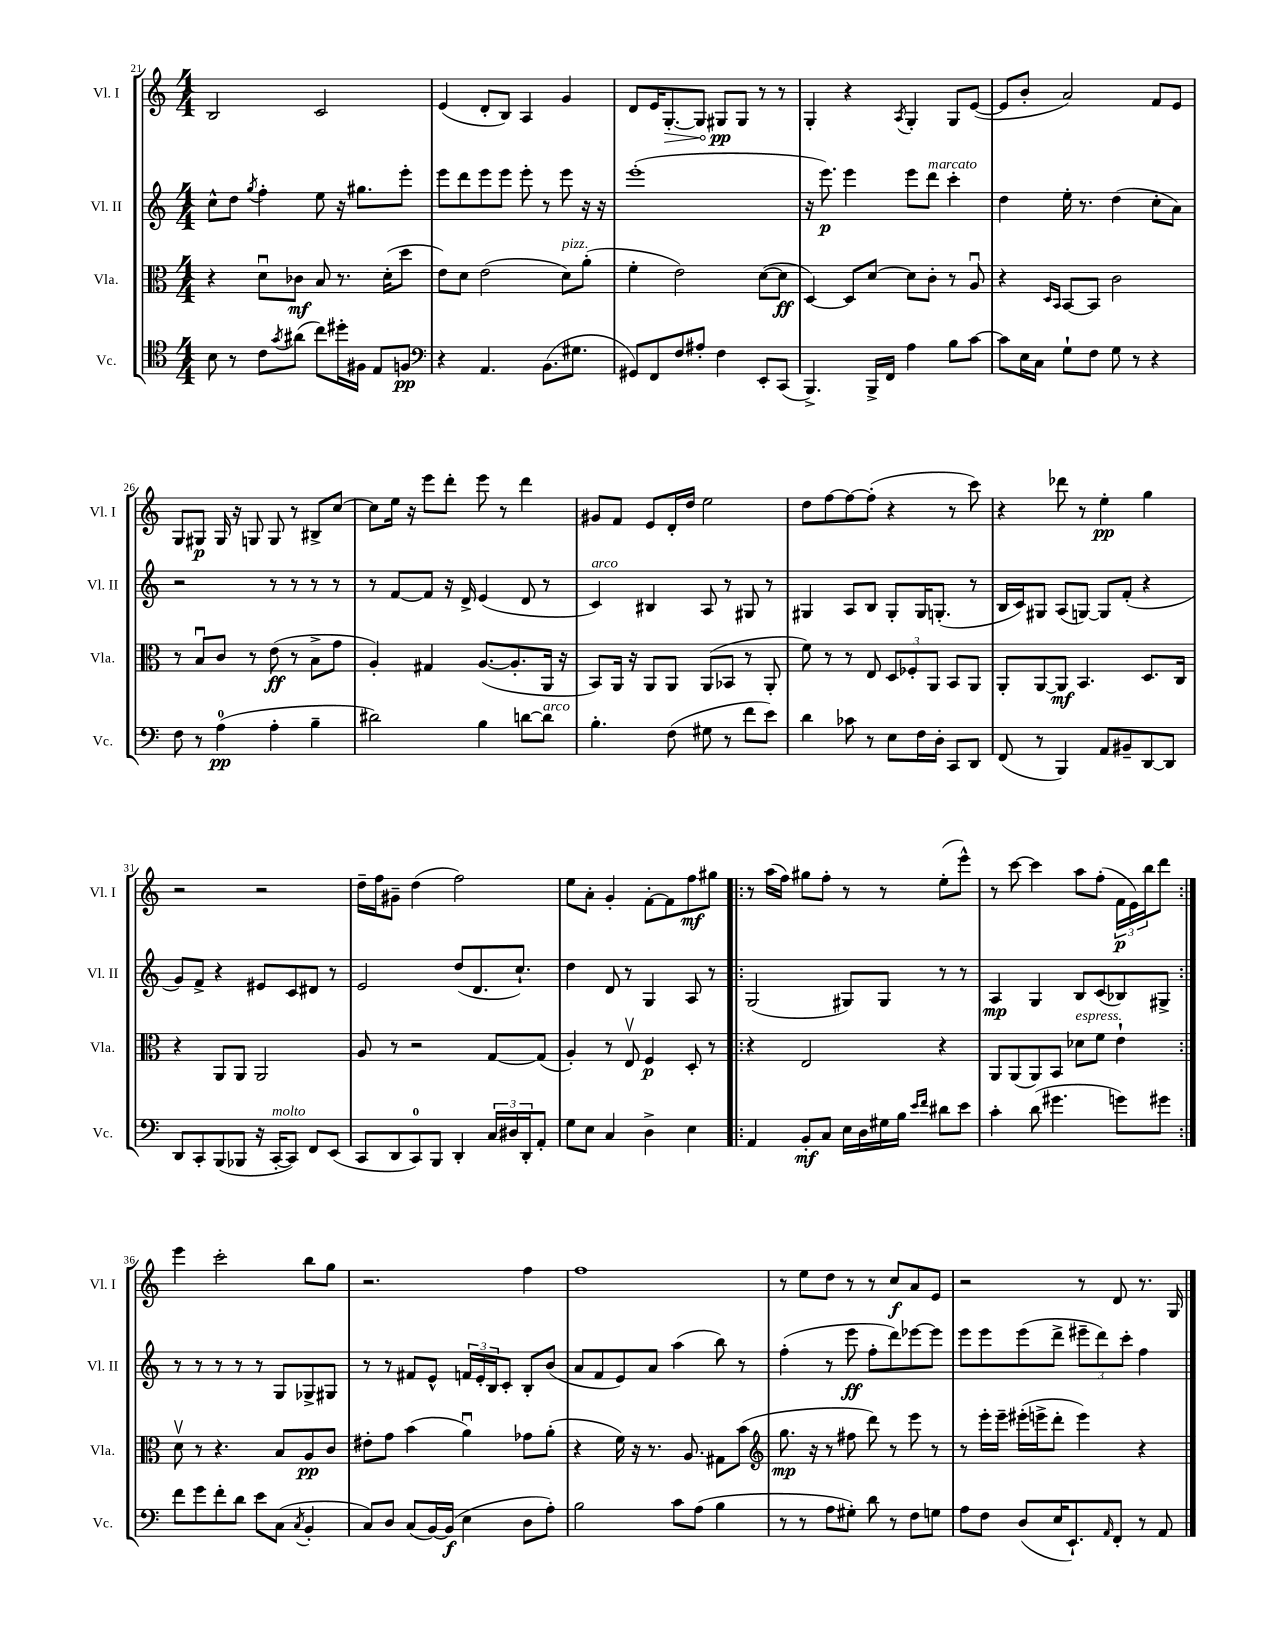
<<
\new StaffGroup <<
\new Staff = "s0" \with { instrumentName = "Vl. I" shortInstrumentName = "Vl. I" } {
    \clef treble \key c \major \numericTimeSignature \time 4/4
    b2 c'2 |
    e'4( d'8-. b8) a4 g'4 |
    d'8 e'16 \once \override Hairpin.circled-tip = ##t g8.~-.\> g8 gis8\pp\! gis8 r8 r8 |
    g4-. r4 \acciaccatura { a8 } g4-. g8 e'8~( |
    e'8 b'8-. a'2) f'8 e'8 |
    g8 gis8\p gis16 r16 g8 g8 r8 bis8-> c''8~ |
    c''8 e''16 r16 e'''8 d'''8-. e'''8 r8 d'''4 |
    gis'8 f'8 e'8 d'16-. d''16 e''2 |
    d''8 f''8~ f''8~ f''8-.( r4 r8 c'''8) |
    r4 des'''8 r8 e''4-.\pp g''4 |
    r2 r2 |
    d''16-- f''16 gis'8-- d''4( f''2) |
    e''8 a'8-. g'4-. f'8~-. f'8 f''8\mf gis''8 |
    \repeat volta 2 { r8 a''16( f''16) gis''8 f''8-. r8 r8 e''8-.( e'''8-^) |
    r8 c'''8~ c'''4 a''8 f''8-.( \tuplet 3/2 { f'16\p e'16) b''16 } d'''8 | }
    e'''4 c'''2-. b''8 g''8 |
    r2. f''4 |
    f''1 |
    r8 e''8 d''8 r8 r8 c''8\f a'8 e'8 |
    r2 r8 d'8 r8. g16 \bar "|." |
}
\new Staff = "s1" \with { instrumentName = "Vl. II" shortInstrumentName = "Vl. II" } {
    \clef treble \key c \major \numericTimeSignature \time 4/4
    c''8-^ d''8 \acciaccatura { g''8 } f''4-. e''8 r16 gis''8. e'''8-. |
    e'''8 d'''8 e'''8 e'''8 e'''8-. r8 e'''8 r16 r16 |
    e'''1-.( |
    r16 e'''8.\p) e'''4 e'''8 d'''8^\markup { \italic "marcato" } c'''4-. |
    d''4 e''16-. r8. d''4( c''8-. a'8) |
    r2 r8 r8 r8 r8 |
    r8 f'8~ f'8 r16 d'16-> e'4( d'8 r8 |
    c'4^\markup { \italic "arco" }) bis4 a8 r8 gis8 r8 |
    gis4 a8 b8 gis8-. gis16 g8.-.( r8 |
    b16 c'16) gis8 a8( g8~) g8 f'8-.( r4 |
    g'8) f'8-> r4 eis'8 c'8 dis'8 r8 |
    e'2 d''8( d'8. c''8.-!) |
    d''4 d'8 r8 g4 a8 r8 |
    \repeat volta 2 { g2( gis8) gis8 r8 r8 |
    a4\mp g4 b8 c'8( bes8) gis8-> | }
    r8 r8 r8 r8 r8 g8 ges8-> gis8 |
    r8 r8 fis'8 e'8-^ \tuplet 3/2 { f'16 e'16-. b16 } c'8-. b8-. b'8( |
    a'8 f'8 e'8) a'8 a''4( b''8) r8 |
    f''4-.( r8 e'''8\ff f''8-. d'''8) ees'''8~ ees'''8 |
    e'''8 e'''8 e'''8( d'''8-> \tuplet 3/2 { eis'''8-- d'''8) c'''8-. } f''4 \bar "|." |
}
\new Staff = "s2" \with { instrumentName = "Vla." shortInstrumentName = "Vla." } {
    \clef alto \key c \major \numericTimeSignature \time 4/4
    r4 d'8\downbow ces'8\mf b8 r8. d'16-.( d''8 |
    e'8) d'8 e'2( d'8^\markup { \italic "pizz." }) a'8-.( |
    f'4-. e'2) d'8~( d'8\ff |
    d4~) d8 d'8~ d'8 c'8-. r8 a8\downbow |
    r4 \grace { d16 b,16 } b,8~ b,8 c'2 |
    r8 b8\downbow c'8 r8 e'8\ff( r8 b8-> g'8 |
    a4-.) gis4 a8.~( a8.-. a,16 r16 |
    b,8) a,16 r16 a,8 a,8 a,8( bes,8 r8 a,8-. |
    f'8) r8 r8 e8 \tuplet 3/2 { d8 fes8-. a,8 } b,8 a,8 |
    a,8-. a,8~ a,8\mf b,4. d8. c16 |
    r4 a,8 a,8 a,2 |
    a8 r8 r2 g8~ g8( |
    a4-.) r8 e8\upbow f4\p d8-. r8 |
    \repeat volta 2 { r4 e2 r4 |
    a,8 a,8( a,8) b,8 des'8^\markup { \italic "espress." } f'8 e'4-! | }
    d'8\upbow r8 r4. b8 a8\pp c'8 |
    eis'8-. g'8 b'4( a'4\downbow) ges'8 a'8-.( |
    r4 f'16) r16 r8. a8. gis8 b'8( |
    \clef treble g''8.\mp r16 r8 fis''8 d'''8) r8 e'''8 r8 |
    r8 e'''16-. e'''16-- eis'''16-.( e'''16-> d'''8-. e'''4) r4 \bar "|." |
}
\new Staff = "s3" \with { instrumentName = "Vc." shortInstrumentName = "Vc." } {
    \clef tenor \key c \major \numericTimeSignature \time 4/4
    b8 r8 c'8 \acciaccatura { g'8 } ais'8( c''8) dis''16-. fis16 e8 f8\pp |
    \clef bass r4 a,4. b,8.( gis8. |
    gis,8) f,8 f8 ais8-. f4 e,8-. c,8( |
    b,,4.->) b,,16-> f,16 a4 b8 c'8~ |
    c'8 e16 c16 g8-! f8 g8 r8 r4 |
    f8 r8 a4-0\pp( a4-. b4-- |
    dis'2) b4 d'8~ d'8^\markup { \italic "arco" } |
    b4.-. f8( gis8 r8 f'8 e'8) |
    d'4 ces'8 r8 e8 f16 d16-. c,8 d,8 |
    f,8( r8 b,,4) a,8 bis,8-- d,8~ d,8 |
    d,8 c,8-. b,,8( bes,,8 r16 c,16~-.^\markup { \italic "molto" } c,8) f,8 e,8( |
    c,8 d,8 c,8-0) b,,8 d,4-. \tuplet 3/2 { c16 dis16 d,16-. } a,8-. |
    g8 e8 c4 d4-> e4 |
    \repeat volta 2 { a,4 b,8-.\mf c8 e16 d16 gis16 b16 \grace { e'16 f'16 } dis'8 e'8 |
    c'4-. d'8( gis'4. g'8) gis'8 | }
    f'8 g'8 f'8-. d'8 e'8 c8( \acciaccatura { c8 } b,4-. |
    c8) d8 c8( b,16~) b,16\f( e4 d8 a8-.) |
    b2 c'8 a8( b4 |
    r8 r8 a8 gis8-.) d'8 r8 f8 g8 |
    a8 f8 d8( e16 e,8.-!) \grace { a,16 } f,8-. r8 a,8 \bar "|." |
}
>>
>>
\layout { \context { \Score currentBarNumber = #21 } }
